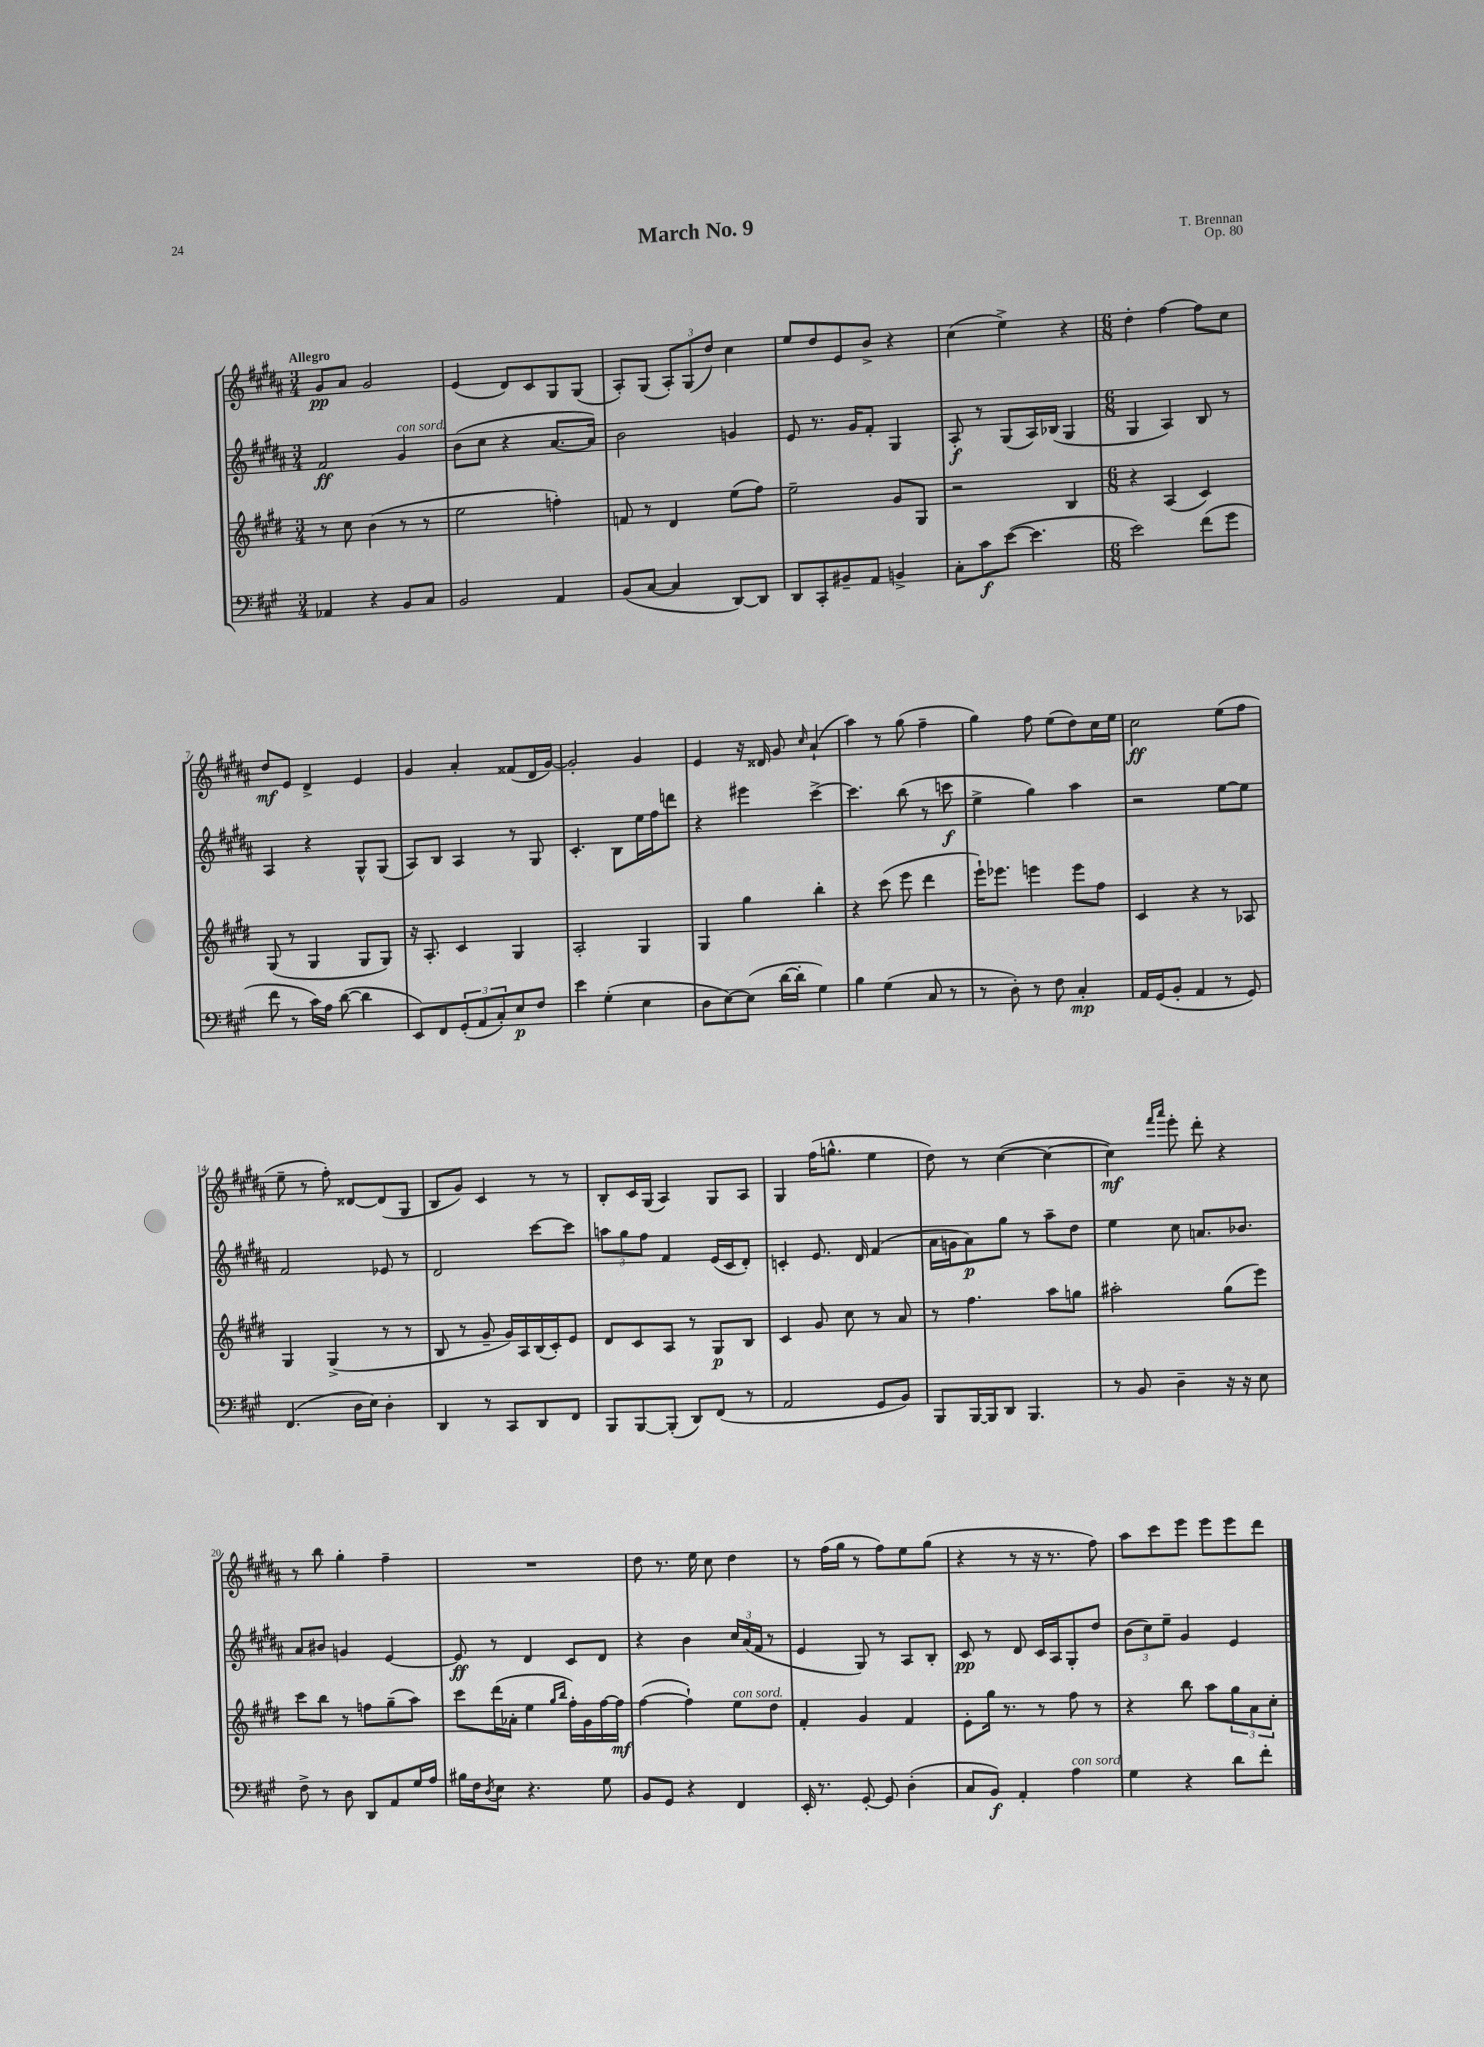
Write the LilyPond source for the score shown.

\header { title = "March No. 9" composer = "T. Brennan" opus = "Op. 80" }
<<
\new StaffGroup <<
\new Staff = "s0" {
    \clef treble \key b \major \numericTimeSignature \time 3/4 \tempo "Allegro"
    gis'8\pp ais'8 gis'2 |
    e'4( dis'8) cis'8 gis8 gis8( |
    ais8-.) gis8( \tuplet 3/2 { ais8-.) gis8( dis''8) } cis''4 |
    e''8 dis''8 e'8 b'8-> r4 |
    cis''4( e''4->) r4 |
    \numericTimeSignature \time 6/8 dis''4-. fis''4~ fis''8 cis''8 |
    dis''8\mf e'8 dis'4-> e'4 |
    gis'4 ais'4-. fisis'8( dis'16 gis'16~) |
    gis'2-. gis'4 |
    e'4 r16 disis'16 gis'8 \grace { cis''16 } ais'4-!( |
    ais''4) r8 gis''8( fis''4-- |
    gis''4) fis''8 e''8( dis''8) cis''16 e''16 |
    cis''2\ff e''8( fis''8 |
    e''8-- r8 fis''8-.) disis'8~ disis'8( gis8 |
    b8 gis'8) cis'4 r8 r8 |
    b8-. cis'16 gis16( ais4) gis8 ais8 |
    gis4 fis''16( g''8.-^ e''4 |
    dis''8) r8 cis''4~( cis''4~ |
    cis''4\mf) \grace { fis'''16 ais'''16 } e'''8-. dis'''8-. r4 |
    r8 b''8 gis''4-. fis''4-- |
    R2. |
    dis''8 r8. e''16 cis''8 dis''4 |
    r8 fis''16( gis''16 r8 fis''8) e''8 gis''8( |
    r4 r8 r16 r8. fis''8) |
    ais''8 cis'''8 e'''8 e'''8 e'''8 dis'''8 \bar "|." |
}
\new Staff = "s1" {
    \clef treble \key b \major \numericTimeSignature \time 3/4
    fis'2\ff gis'4^\markup { \italic "con sord." } |
    b'8( cis''8 r4 ais'8.~ ais'16) |
    b'2 g'4 |
    e'8 r8. gis'16 fis'8-. gis4 |
    ais8-.\f r8 gis8( ais16) bes16( gis4 |
    \numericTimeSignature \time 6/8 gis4 ais4) b8 r8 |
    ais4 r4 gis8-^ gis8( |
    ais8) b8 ais4 r8 gis8 |
    cis'4.-. b8 e''16 fis''16 d'''8 |
    r4 eis'''4 cis'''4~-> |
    cis'''4. b''8( r8 c'''8\f |
    e''4-> gis''4) ais''4 |
    r2 e''8~ e''8 |
    fis'2 ees'8 r8 |
    dis'2 cis'''8~ cis'''8 |
    \tuplet 3/2 { a''8 gis''8 fis''8 } fis'4 e'16( cis'16 dis'8-.) |
    c'4-. e'8. dis'16 fis'4( |
    ais'16 g'16 ais'8\p) gis''8 r8 ais''8-- dis''8 |
    e''4 cis''8 a'8. bes'8. |
    ais'8 bis'8 g'4 e'4~ |
    e'8\ff r8 dis'4 cis'8 dis'8 |
    r4 b'4 \tuplet 3/2 { cis''16 ais'16( fis'16 } r8 |
    e'4 gis8) r8 ais8 b8-. |
    cis'8\pp r8 dis'8 cis'16 ais16 gis8-. dis''8 |
    \tuplet 3/2 { b'8( cis''8) e''8-- } gis'4 e'4 \bar "|." |
}
\new Staff = "s2" {
    \clef treble \key e \major \numericTimeSignature \time 3/4
    r8 cis''8 b'4( r8 r8 |
    e''2 f''4-.) |
    f'8 r8 dis'4 e''8( fis''8) |
    e''2-- gis'8 gis8 |
    r2 b4 |
    \numericTimeSignature \time 6/8 r4 a4( cis'4) |
    gis8( r8 gis4 gis8 gis8) |
    r16 a8.-. cis'4 gis4 |
    a2-. gis4 |
    gis4 gis''4 b''4-. |
    r4 cis'''8( e'''8 dis'''4 |
    e'''16-!) ees'''8. e'''4 e'''8 fis''8 |
    cis'4 r4 r8 aes8 |
    gis4 gis4->( r8 r8 |
    b8 r8 gis'8-- gis'16) a16 b16( cis'16-.) e'8 |
    dis'8 cis'8 a8 r8 gis8\p b8 |
    cis'4 gis'8 cis''8 r8 a'8 |
    r8 fis''4. a''8 g''8 |
    ais''2-. gis''8( e'''8) |
    cis'''8 b''8 r8 f''8 gis''8--( a''8) |
    cis'''8 dis'''16( aes'16-. e''4 \grace { gis''16 b''16 } fis''16-.) gis'16 fis''16~ fis''16\mf |
    fis''4~( fis''4-!) e''8^\markup { \italic "con sord." } dis''8 |
    fis'4-. gis'4 fis'4 |
    e'8-. gis''16 r8. r8 fis''8 r8 |
    r4 b''8 a''8 \tuplet 3/2 { gis''8 a'8 cis''8-. } \bar "|." |
}
\new Staff = "s3" {
    \clef bass \key a \major \numericTimeSignature \time 3/4
    aes,4 r4 b,8 cis8 |
    b,2 a,4 |
    b,8( cis8~ cis4 d,8~) d,8 |
    d,8 cis,8-. bis,8-- a,8 b,4-> |
    cis8-. cis'8\f e'8~( e'4. |
    \numericTimeSignature \time 6/8 e'2) fis'8( gis'8 |
    fis'8 r8 cis'16) a16 d'8~( d'4 |
    e,8) fis,8 \tuplet 3/2 { gis,8-.( a,8 cis8-.) } e8\p fis8 |
    e'4 gis4-.( e4 |
    d8 e8~) e8( d'16~ d'16-. gis4) |
    b4 gis4( cis8 r8 |
    r8 d8-.) r8 fis8 cis4-.\mp |
    a,16 gis,16( b,8-. a,4 r8 gis,8) |
    fis,4.( d16 e16) d4-. |
    d,4 r8 cis,8 d,8 fis,8 |
    b,,8 b,,8~ b,,8-.( d,8) fis,8( r8 |
    a,2 gis,8 b,8) |
    b,,8 b,,16~ b,,16 d,8 b,,4. |
    r8 b,8 d4-- r16 r16 e8 |
    fis8-> r8 d8 d,8 a,8 gis16 a16 |
    bis16 fis16 \acciaccatura { d8 } e8 r4. gis8 |
    b,8 gis,8 r4 fis,4 |
    e,16-. r8. gis,8~-. gis,8 d4-.( |
    cis8 b,8\f) a,4-. a4^\markup { \italic "con sord." } |
    gis4 r4 d'8 fis'8-. \bar "|." |
}
>>
>>
